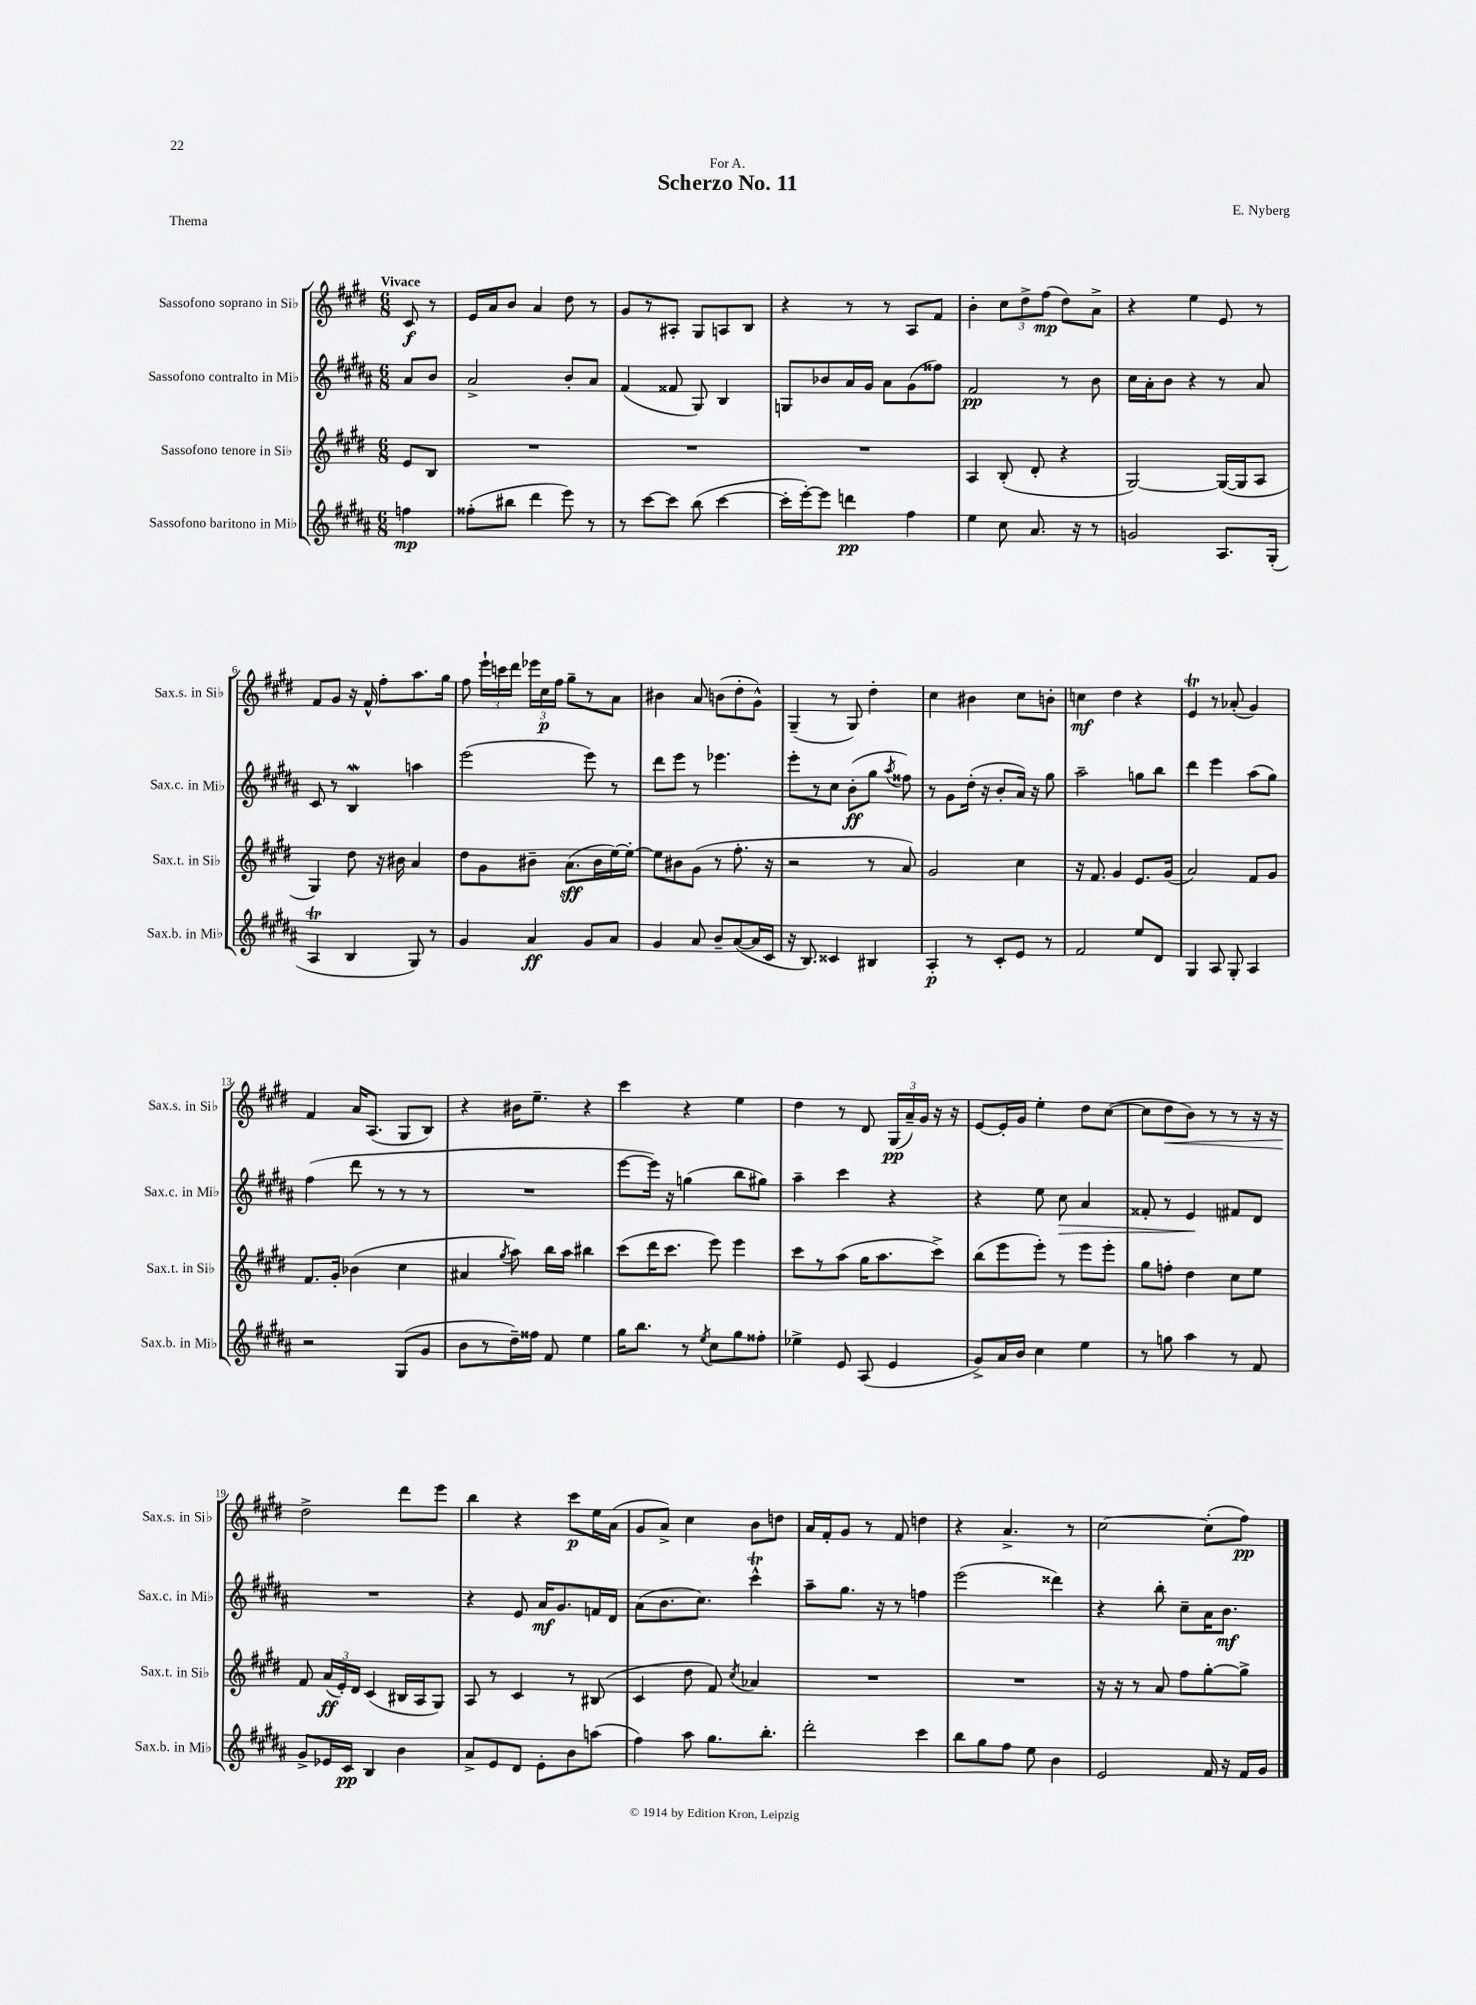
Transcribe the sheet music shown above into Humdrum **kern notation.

**kern	**dynam	**kern	**dynam	**kern	**dynam	**kern	**dynam
*part4	*part4	*part3	*part3	*part2	*part2	*part1	*part1
*staff4	*staff4	*staff3	*staff3	*staff2	*staff2	*staff1	*staff1
*I"Sassofono baritono in Mi♭	*	*I"Sassofono tenore in Si♭	*	*I"Sassofono contralto in Mi♭	*	*I"Sassofono soprano in Si♭	*
*I'Sax.b. in Mi♭	*	*I'Sax.t. in Si♭	*	*I'Sax.c. in Mi♭	*	*I'Sax.s. in Si♭	*
*clefG2	*	*clefG2	*	*clefG2	*	*clefG2	*
*k[f#c#g#d#a#]	*	*k[f#c#g#d#]	*	*k[f#c#g#d#a#]	*	*k[f#c#g#d#]	*
*M6/8	*	*M6/8	*	*M6/8	*	*M6/8	*
=	=	=	=	=	=	=	=
!	!	!	!	!	!	!LO:TX:a:B:t=Vivace	!
4ffn\	mp	8e/L	.	8a#/L	.	8c#/	f
.	.	8B/J	.	8b/J	.	8r	.
=1	=1	=1	=1	=1	=1	=1	=1
(8ff##X'\L	.	2.r	.	2a#^/	.	16e/LL	.
.	.	.	.	.	.	16a/J	.
8bb#X\J	.	.	.	.	.	8b/J	.
4ddd#\	.	.	.	.	.	4a/	.
8eee\)	.	.	.	8b'/L	.	8dd#\	.
8r	.	.	.	8a#/J	.	8r	.
=2	=2	=2	=2	=2	=2	=2	=2
8r	.	2.r	.	(4f#/	.	8g#/L	.
[8ccc#\L	.	.	.	.	.	8r	.
8ccc#\J]	.	.	.	8f##X/	.	8A#X'/J	.
(8bb\	.	.	.	8G#/)	.	8G#/L	.
[4ccc#\	.	.	.	4B/	.	8An/	.
.	.	.	.	.	.	8B/J	.
=3	=3	=3	=3	=3	=3	=3	=3
16ccc#'\LL]	.	2.r	.	8Gn/L	.	4r	.
[16eee'\J)	.	.	.	.	.	.	.
8eee\J]	.	.	.	8b-X/	.	.	.
4dddn\	pp	.	.	16a#/L	.	8r	.
.	.	.	.	16g#/JJ	.	.	.
.	.	.	.	8a#\L	.	8r	.
4ff#\	.	.	.	(8g#\	.	8A/L	.
.	.	.	.	8ff##X\J)	.	8f#/J	.
=4	=4	=4	=4	=4	=4	=4	=4
4ee\	.	4A/	.	2f#/	pp	4b'\	.
8cc#\	.	(8B'/	.	.	.	12cc#\L	.
.	.	.	.	.	.	12dd#^\	.
8.a#/	.	8d#'/	.	.	.	.	.
.	.	.	.	.	.	(12ff#\J	mp
.	.	4r	.	8r	.	8dd#\L)	.
16r	.	.	.	.	.	.	.
8r	.	.	.	8b\	.	8a^\J	.
=5	=5	=5	=5	=5	=5	=5	=5
2gn/	.	[2G#/)	.	16cc#\LL	.	4r	.
.	.	.	.	16a#'\J	.	.	.
.	.	.	.	8b\J	.	.	.
.	.	.	.	4r	.	4ee\	.
8.A#/L	.	(16G#/LL_	.	8r	.	8e/	.
.	.	16G#/J]	.	.	.	.	.
.	.	8A/J	.	8a#/	.	8r	.
(16G#'/Jk	.	.	.	.	.	.	.
!!LO:LB:g=z
=6	=6	=6	=6	=6	=6	=6	=6
4A#t/	.	4G#/)	.	8c#/	.	8f#/L	.
.	.	.	.	8r	.	8g#/J	.
4B/	.	8dd#\	.	4Bw/	.	16r	.
.	.	.	.	.	.	16f#^^/	.
.	.	16r	.	.	.	8ff#'\L	.
.	.	16b#X\	.	.	.	.	.
8G#/)	.	4a/	.	4aan\	.	8.aa\	.
8r	.	.	.	.	.	.	.
.	.	.	.	.	.	16gg#\Jk	.
=7	=7	=7	=7	=7	=7	=7	=7
4g#/	.	8dd#\L	.	(2eee\	.	8ff#\	.
.	.	8g#\	.	.	.	24eee`\LL	.
.	.	.	.	.	.	24cccn\	.
.	.	.	.	.	.	24ddd#\JJ	.
4a#/	ff	8b#X~\J	.	.	.	24eee-X\LL	.
.	.	.	.	.	.	24cc#\	p
.	.	.	.	.	.	24ff#\JJ	.
.	.	(8.a\L	sff	.	.	8gg#~\L	.
8g#/L	.	.	.	8eee\)	.	8r	.
.	.	16b#\L	.	.	.	.	.
8a#/J	.	[16ee\)	.	8r	.	8a\J	.
.	.	16ee'\JJ_	.	.	.	.	.
=8	=8	=8	=8	=8	=8	=8	=8
4g#/	.	8ee\L]	.	8ddd#\L	.	4b#X\	.
.	.	8b#X\	.	8eee\J	.	.	.
8a#/	.	(8g#\J	.	8r	.	8a/	.
8b~/L	.	8r	.	4.eee-X\	.	(8bn\L	.
([8a#/	.	8.ff#'\	.	.	.	8dd#'\	.
16a#/L]	.	.	.	.	.	8g#^^\J)	.
16c#/JJ	.	16r	.	.	.	.	.
=9	=9	=9	=9	=9	=9	=9	=9
16r	.	2r	.	8eee'\L	.	(4G#~/	.
8.B/)	.	.	.	.	.	.	.
.	.	.	.	8r	.	.	.
4c##X/	.	.	.	8cc#\J	.	8r	.
.	.	.	.	(8b'\L	ff	8G#/)	.
4B#X/	.	8r	.	8gg#\J	.	4dd#'\	.
.	.	.	.	8qaa#/	.	.	.
.	.	8a/)	.	8ff##X\)	.	.	.
=10	=10	=10	=10	=10	=10	=10	=10
4A#'/	p	2g#/	.	8r	.	4cc#\	.
.	.	.	.	8g#\L	.	.	.
8r	.	.	.	(16dd#'\Jk	.	4b#X\	.
.	.	.	.	16r	.	.	.
8c#'/L	.	.	.	8b'/L	.	.	.
8e/J	.	4cc#\	.	16a#/Jk)	.	8cc#\L	.
.	.	.	.	16r	.	.	.
8r	.	.	.	8gg#\	.	8bn'\J	.
=11	=11	=11	=11	=11	=11	=11	=11
2f#/	.	16r	.	2aa#~\	.	4ccn\	mf
.	.	8.f#/	.	.	.	.	.
.	.	4g#/	.	.	.	4dd#\	.
8ee/L	.	8.e/L	.	8ggn\L	.	4r	.
8d#/J	.	.	.	8bb\J	.	.	.
.	.	(16g#/Jk	.	.	.	.	.
=12	=12	=12	=12	=12	=12	=12	=12
4G#/	.	2a/)	.	4ddd#\	.	4eT/	.
8A#/	.	.	.	4eee\	.	8r	.
8G#'/	.	.	.	.	.	(8a-X'/	.
4A#/	.	8f#/L	.	(8aa#\L	.	4g#/)	.
.	.	8g#/J	.	8gg#\J)	.	.	.
!!LO:LB:g=z
=13	=13	=13	=13	=13	=13	=13	=13
2r	.	8.f#/L	.	(4ff#\	.	4f#/	.
.	.	16g#'/Jk	.	.	.	.	.
.	.	(4b-X\	.	8ddd#\	.	16a/KL	.
.	.	.	.	.	.	(8.A/J	.
.	.	.	.	8r	.	.	.
(8G#/L	.	4cc#\	.	8r	.	8G#/L	.
8g#/J	.	.	.	8r	.	8B/J)	.
=14	=14	=14	=14	=14	=14	=14	=14
8b\L	.	4a#X/	.	2.r	.	4r	.
8r	.	.	.	.	.	.	.
.	.	8qgg#/	.	.	.	.	.
16dd#~\L)	.	8aa\)	.	.	.	16b#X\KL	.
16ff##X\JJ	.	.	.	.	.	8.ee~\J	.
8f#/	.	16bb\LL	.	.	.	.	.
.	.	16aa\JJ	.	.	.	.	.
4ee\	.	4bb#X\	.	.	.	4r	.
=15	=15	=15	=15	=15	=15	=15	=15
16gg#\KL	.	(8ccc#\L	.	[8eee\L	.	4ccc#\	.
8.bb\J	.	.	.	.	.	.	.
.	.	16ddd#\K	.	16eee\Jk])	.	.	.
.	.	8.ccc#\J	.	16r	.	.	.
8r	.	.	.	(4ggn\	.	4r	.
8qee/	.	.	.	.	.	.	.
8cc#\L	.	8eee\)	.	.	.	.	.
8gg#\	.	4eee\	.	8bb\L	.	4ee\	.
8ff##X'\J	.	.	.	8gg#X\J)	.	.	.
=16	=16	=16	=16	=16	=16	=16	=16
4ee-X^\	.	8ccc#\L	.	4aa#~\	.	4dd#\	.
.	.	8r	.	.	.	.	.
8e/	.	(8aa\J	.	4ccc#\	.	8r	.
(8A#/	.	16gg#\KL	.	.	.	8d#/	.
.	.	8.aa\	.	.	.	.	.
4e/	.	.	.	4r	.	(24G#/LL	pp
.	.	.	.	.	.	24a~/)	.
.	.	.	.	.	.	24g#/JJ	.
.	.	8ccc#^\J)	.	.	.	16r	.
.	.	.	.	.	.	16r	.
=17	=17	=17	=17	=17	=17	=17	=17
8g#^/L)	.	(8bb\L	.	4r	.	[8e/L	.
16a#/L	.	8eee\	.	.	.	16e'/L]	.
16b/JJ	.	.	.	.	.	16g#/JJ	.
4cc#\	.	8eee'\J)	.	8ee\	.	4ee'\	.
!	!	!	!	!	!LO:HP:b	!	!
.	.	8r	.	8cc#\	>	.	.
4ee\	.	8eee\L	.	4a#/	.	8dd#\L	.
.	.	8eee'\J	.	.	.	([8cc#\J	.
=18	=18	=18	=18	=18	=18	=18	=18
8r	.	8gg#\L	.	8f##X'/	.	8cc#\L]	.
!	!	!	!	!	!	!	!LO:HP:b
8ggn\	.	8ffn'\J	.	8r	.	8dd#\	<
4aa#\	.	4dd#\	.	4e/	.	8b\J)	.
.	.	.	.	.	.	8r	.
8r	.	8cc#\L	.	8f#X/L	]	8r	.
8f#/	.	8ee\J	.	8d#/J	.	16r	.
.	.	.	.	.	.	16r	.
!!LO:LB:g=z
=19	=19	=19	=19	=19	=19	=19	=19
8g#^/L	.	8f#/	.	2.r	.	2dd#^\	.
16e-X/L	.	(24a/LL	ff	.	.	.	.
.	.	24e'/)	.	.	.	.	.
16c#/JJ	pp	.	.	.	.	.	.
.	.	24d#/JJ	.	.	.	.	.
4B/	.	(4c#/	.	.	.	.	.
4b\	.	16B#X/LL	.	.	.	8ddd#\L	[
.	.	16A/J	.	.	.	.	.
.	.	8G#/J)	.	.	.	8eee\J	.
=20	=20	=20	=20	=20	=20	=20	=20
8a#^/L	.	8A/	.	4r	.	4bb\	.
8e/	.	8r	.	.	.	.	.
8d#/J	.	4c#/	.	8e/	.	4r	.
8e'\L	.	.	.	16a#/KL	mf	.	.
.	.	.	.	8.g#/	.	.	.
8b\	.	8r	.	.	.	8ccc#\L	p
(8aan\J	.	(8B#X/	.	16fn/L	.	16ee\L	.
.	.	.	.	16d#/JJ	.	(16a\JJ	.
=21	=21	=21	=21	=21	=21	=21	=21
4ff#\)	.	4c#/	.	(8a#\L	.	8g#/L	.
.	.	.	.	8.b\	.	8a^/J)	.
8aa#\	.	8dd#\	.	.	.	4cc#\	.
.	.	.	.	8.cc#\J)	.	.	.
8.gg#\L	.	8f#/)	.	.	.	.	.
.	.	8qcc#/	.	.	.	.	.
.	.	4a-X/	.	4ccc#T^^\	.	8b\L	.
8.bb'\J	.	.	.	.	.	.	.
.	.	.	.	.	.	8ddn\J	.
=22	=22	=22	=22	=22	=22	=22	=22
2ddd#'\	.	2.r	.	8aa#~\L	.	16a/LL	.
.	.	.	.	.	.	16f#'/J	.
.	.	.	.	8.gg#\J	.	8g#/J	.
.	.	.	.	.	.	8r	.
.	.	.	.	16r	.	.	.
.	.	.	.	8r	.	8f#/	.
4ccc#\	.	.	.	4ffn\	.	4ddn\	.
=23	=23	=23	=23	=23	=23	=23	=23
8bb\L	.	2.r	.	(2eee\	.	4r	.
8gg#\	.	.	.	.	.	.	.
8ff#\J	.	.	.	.	.	4.a^/	.
8ee\	.	.	.	.	.	.	.
4b\	.	.	.	4ddd##X\)	.	.	.
.	.	.	.	.	.	8r	.
=24	=24	=24	=24	=24	=24	=24	=24
2e/	.	16r	.	4r	.	[2cc#\	.
.	.	16r	.	.	.	.	.
.	.	8r	.	.	.	.	.
.	.	8a/	.	8bb'\	.	.	.
.	.	8ff#\L	.	8cc#~\L	.	.	.
16f#/	.	[8gg#'\	.	16a#\K	.	(8cc#'\L]	.
16r	.	.	.	8.b\J	mf	.	.
16f#/LL	.	8gg#^\J]	.	.	.	8ff#\J)	pp
16g#/JJ	.	.	.	.	.	.	.
==	==	==	==	==	==	==	==
*-	*-	*-	*-	*-	*-	*-	*-
